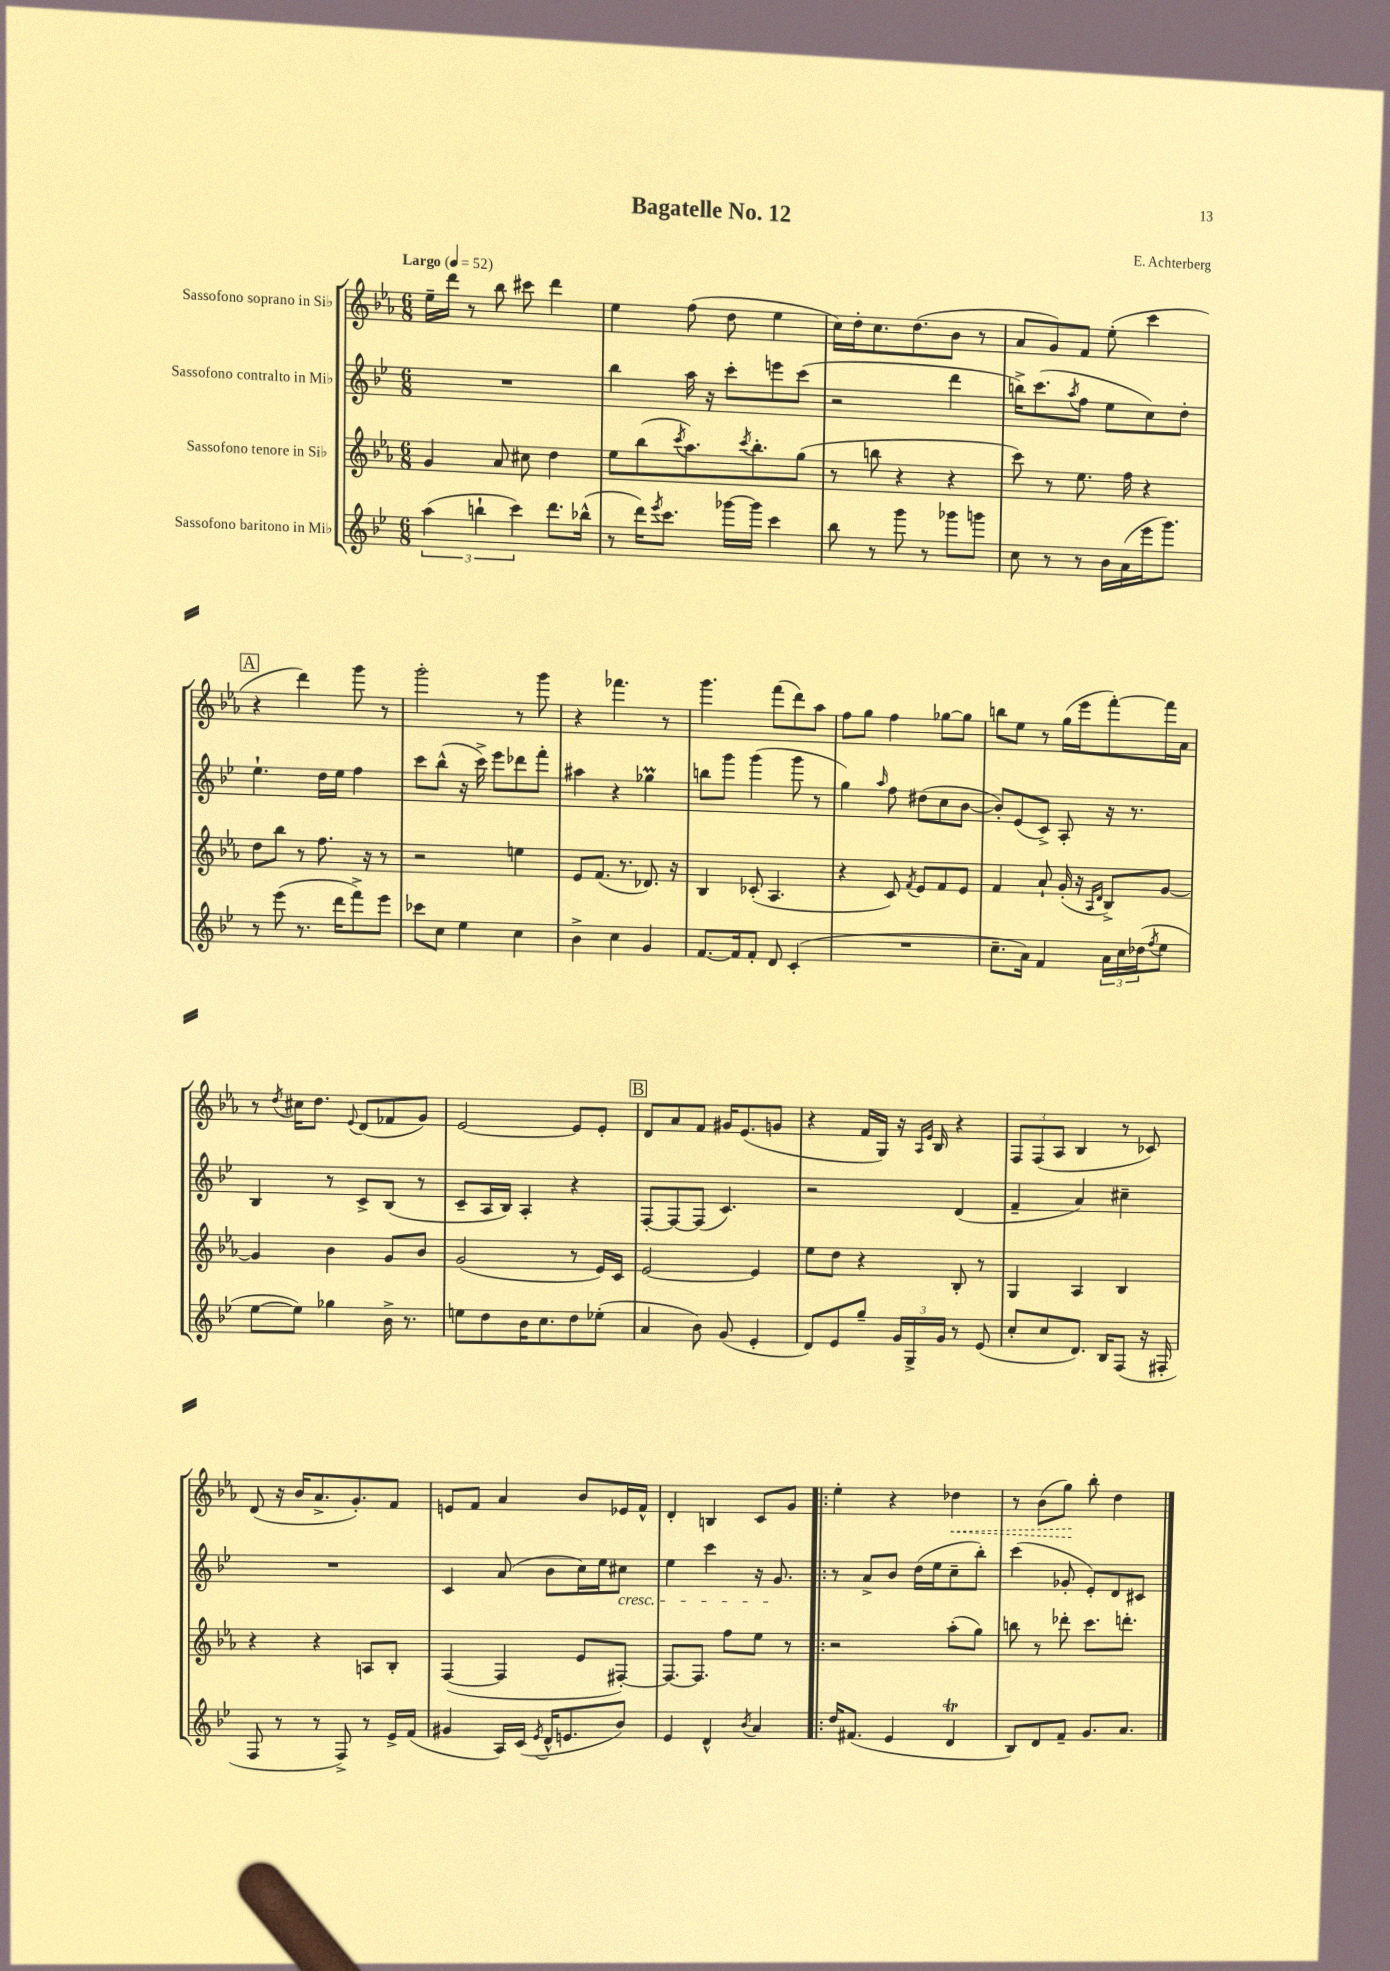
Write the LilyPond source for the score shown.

\header { title = "Bagatelle No. 12" composer = "E. Achterberg" }
<<
\new StaffGroup <<
\new Staff = "s0" \with { instrumentName = "Sassofono soprano in Sib" } {
    \clef treble \key ees \major \numericTimeSignature \time 6/8 \tempo "Largo" 4 = 52
    ees''16-- d'''16 r8 bes''8 cis'''8 d'''4 |
    ees''4 f''8( d''8 ees''4 |
    c''16) d''16-. c''8. d''8.( bes'8 r8 |
    aes'8 g'8) f'8 ees''8-.( c'''4 |
    \mark \markup { \box "A" } r4 d'''4) g'''8 r8 |
    g'''2-. r8 g'''8 |
    r4 fes'''4. r8 |
    g'''4. f'''8( d'''8) aes''8 |
    f''8 g''8 f''4 ges''8~ ges''8 |
    b''8 ees''8 r8 g''16( ees'''16 f'''8~-.) f'''16 aes'16 |
    r8 \acciaccatura { d''8 } cis''16 d''8. \appoggiatura { ees'8 } d'8( fes'8 g'8) |
    ees'2~ ees'8 ees'8-. |
    \mark \markup { \box "B" } d'8 aes'8 f'8 gis'16 ees'8.( g'8 |
    r4 f'16 g16) r16 \grace { aes16 ees'16 } bes16 r4 |
    \tuplet 3/2 { f8 f8( aes8 } bes4 r8 ces'8) |
    d'8( r16 bes'16 aes'8.-> g'8.-.) f'8 |
    e'8 f'8 aes'4 bes'8 ees'16 f'16-^ |
    d'4-. b4 c'8 g'8 |
    \bar ".|:" ees''4-. r4 \once \override Hairpin.style = #'dashed-line des''4\< |
    r8 bes'8( g''8\!) bes''8-. d''4 \bar "|." |
}
\new Staff = "s1" \with { instrumentName = "Sassofono contralto in Mib" } {
    \clef treble \key bes \major \numericTimeSignature \time 6/8
    R2. |
    bes''4 a''16 r16 c'''8-. e'''8 c'''8( |
    r2 d'''4 |
    b''16->) c'''8.( \acciaccatura { a''8 } f''8 ees''8 c''8) d''8-. |
    \mark \markup { \box "A" } ees''4.-! d''16 ees''16 f''4 |
    c'''8 bes''8-^( r16 c'''16->) ees'''8 des'''8 f'''8-. |
    ais''4 r4 ges''4\prall |
    b''8 g'''8 g'''4( g'''8 r8 |
    g''4) \grace { a''16 } f''8 dis''8( c''8 bes'8~ |
    bes'8-.) ees'8( c'8->) a8-. r16 r8. |
    bes4 r8 c'8-> bes8( r8 |
    c'8-- a16 bes16) a4-. r4 |
    \mark \markup { \box "B" } f8~-. f8~ f8( c'4.) |
    r2 d'4( |
    f'4-- a'4) cis''4-- |
    R2. |
    c'4 a'8( bes'8 c''16) ees''16 cis''8\cresc |
    ees''4 c'''4 r16 g'8.\! |
    \bar ".|:" r8 a'8-> bes'8 d''16( ees''16 c''8-- bes''8-.) |
    c'''4( ges'8-. ees'8-.) d'8 cis'8 \bar "|." |
}
\new Staff = "s2" \with { instrumentName = "Sassofono tenore in Sib" } {
    \clef treble \key ees \major \numericTimeSignature \time 6/8
    g'4 aes'8 cis''8 d''4 |
    ees''8 bes''8( \acciaccatura { c'''8 } aes''8.) \acciaccatura { c'''8 } bes''8.-. g''8( |
    r8 b''8 r4 r4 |
    c'''8) r8 ees''8. f''16 r4 |
    \mark \markup { \box "A" } d''8 bes''8 r8 f''8. r16 r8 |
    r2 e''4 |
    ees'8 f'8.( r8. des'8.) r16 |
    bes4 ces'8-.( aes4. |
    r4 c'8) \acciaccatura { f'8 } ees'8 f'8 ees'8 |
    f'4 aes'8-! g'16-.( r16 \grace { aes16 d'16 } bes8->) g'8~ |
    g'4 bes'4 g'8 bes'8 |
    g'2( r8 ees'16) c'16 |
    \mark \markup { \box "B" } ees'2~ ees'4 |
    ees''8 d''8 r4 bes8-. r8 |
    g4 aes4 bes4 |
    r4 r4 a8 bes8-. |
    f4~( f4 ees'8 fis8~-.) |
    fis8.~ fis8. f''8 ees''8 r8 |
    \bar ".|:" r2 aes''8-.( g''8) |
    b''8 r8 des'''8-. c'''8. d'''8.-. \bar "|." |
}
\new Staff = "s3" \with { instrumentName = "Sassofono baritono in Mib" } {
    \clef treble \key bes \major \numericTimeSignature \time 6/8
    \tuplet 3/2 { a''4( b''4-! c'''4) } d'''8. bes''16-^( |
    r8 d'''16) \acciaccatura { ees'''8 } c'''8. ges'''16~ ges'''16 c'''4 |
    bes''8 r8 g'''8 r8 ges'''8 g'''8 |
    c''8 r8 r8 bes'16 a'16( ees'''16 g'''8.) |
    \mark \markup { \box "A" } r8 ees'''8( r8. d'''16 f'''8->) ees'''8 |
    ces'''8 c''8 ees''4 c''4 |
    bes'4-> c''4 g'4 |
    f'8.~ f'16 f'8-. d'8 c'4-.( |
    R2. |
    c''8.-- a'16) f'4 \tuplet 3/2 { a'16 c''16 des''16( } \acciaccatura { f''8 } ees''8 |
    ees''8~ ees''8) ges''4 bes'16-> r8. |
    e''8 d''8 bes'16 c''8. d''8 ees''8-.( |
    \mark \markup { \box "B" } a'4 bes'8) g'8( ees'4-. |
    d'8) ees'8 g''8-- \tuplet 3/2 { g'16 g16-> g'16 } r8 ees'8( |
    c''8-. c''8 d'8.) bes16 f8( r16 fis16-. |
    f8 r8 r8 f8->) r8 ees'16-> f'16( |
    gis'4 a16) c'16( \acciaccatura { ees'8 } d'16-^ e'8. bes'8) |
    ees'4 d'4-^ \acciaccatura { bes'8 } a'4 |
    \bar ".|:" d''16 fis'8.( ees'4 d'4\trill |
    bes8) d'8 f'8-- g'8. a'8. \bar "|." |
}
>>
>>
\layout { \context { \Score \remove "Bar_number_engraver" } }
